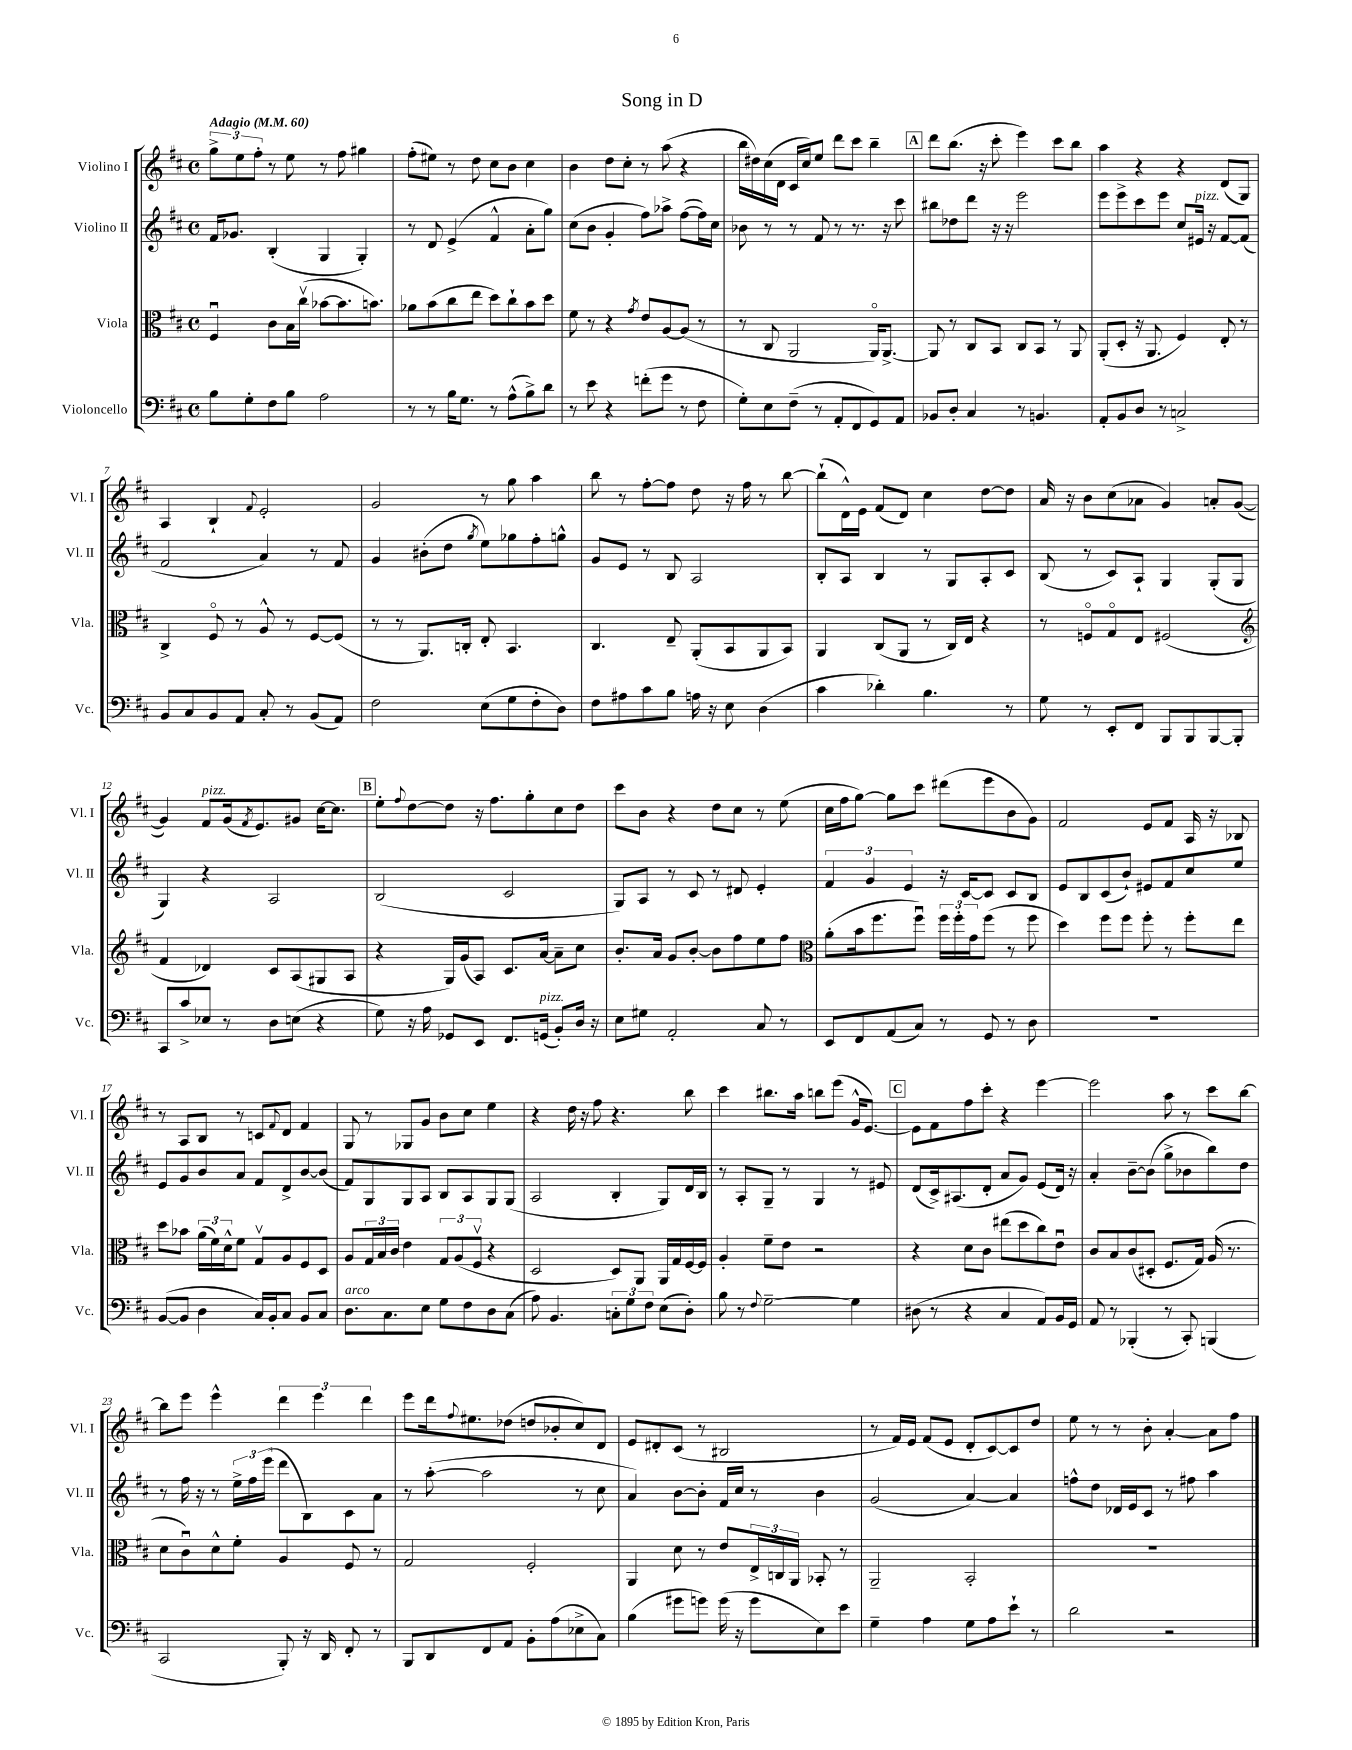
\header { title = "Song in D" }
<<
\new StaffGroup <<
\new Staff = "s0" \with { instrumentName = "Violino I" shortInstrumentName = "Vl. I" } {
    \clef treble \key d \major \defaultTimeSignature \time 4/4 \tempo "Adagio" 4 = 60
    \tuplet 3/2 { g''8-> e''8 fis''8-. } r8 e''8 r8 fis''8 gis''4 |
    fis''8-.( eis''8) r8 d''8 cis''8 b'8 cis''4 |
    b'4 d''8 cis''8-. r8 a''8( r4 |
    b''16 dis''16) cis''16( d'16 cis'16 cis''16) e''8 d'''8 cis'''8 b''4-- |
    \mark \markup { \box "A" } d'''8 b''8.( r16 cis'''8-. e'''4) cis'''8 b''8 |
    a''4 r4 r4 d'8( g8) |
    a4 b4-! \appoggiatura { fis'8 } e'2-. |
    g'2 r8 g''8 a''4 |
    b''8 r8 fis''8~-. fis''8 d''8 r16 fis''16 r8 b''8~ |
    b''8-!( d'16-^) e'16 fis'8( d'8) cis''4 d''8~ d''8 |
    a'16 r16 b'8 cis''8( aes'8 g'4) a'8-. g'8~( |
    g'4) fis'8^\markup { \italic "pizz." } g'16( \acciaccatura { fis'8 } e'8.) gis'8 cis''16~ cis''8. |
    \mark \markup { \box "B" } e''8-. \appoggiatura { fis''8 } d''8~ d''8 r16 fis''8. g''8-. cis''8 d''8 |
    cis'''8 b'8 r4 d''8 cis''8 r8 e''8( |
    cis''16 fis''16 g''8~) g''8 cis'''8 dis'''8( e'''8 b'8 g'8) |
    fis'2 e'8 fis'8 a16 r16 bes8 |
    r8 a8 b8 r8 c'8 \appoggiatura { fis'8 } d'8 fis'4 |
    g8 r8 ges8 g'8 b'8 cis''8 e''4 |
    r4 d''16 r16 fis''8 r4. b''8 |
    cis'''4 bis''8. a''16 b''8 e'''8( g'16-^ e'8.~) |
    \mark \markup { \box "C" } e'8 fis'8 fis''8 cis'''8-. r4 e'''4~ |
    e'''2 a''8 r8 cis'''8 b''8~ |
    b''8 e'''8 e'''4-^ \tuplet 3/2 { d'''4 e'''4 d'''4 } |
    e'''8 d'''16 \appoggiatura { fis''8 } eis''8. des''8( d''8 bes'8-. cis''8) d'8 |
    e'8 dis'8-. cis'8( r8 bis2 |
    r8 fis'16) e'16 fis'8( e'8 d'8-. cis'8~) cis'8 d''8 |
    e''8 r8 r8 b'8-. a'4~-. a'8 fis''8 \bar "|." |
}
\new Staff = "s1" \with { instrumentName = "Violino II" shortInstrumentName = "Vl. II" } {
    \clef treble \key d \major \defaultTimeSignature \time 4/4
    fis'16 ges'8. b4-.( g4 g4-.) |
    r8 d'8 e'4->( fis'4-^ a'8-. g''8) |
    cis''8( b'8 g'4-. fis''8) aes''8-> fis''8~( fis''16) cis''16 |
    bes'8 r8 r8 fis'8 r8 r8. r16 cis'''8 |
    \mark \markup { \box "A" } bis''8 des''8 d'''8 r16 r16 e'''2 |
    e'''8 e'''8-> cis'''8 e'''8 cis''8 eis'16^\markup { \italic "pizz." } r16 fis'8~ fis'8( |
    fis'2 a'4) r8 fis'8 |
    g'4 bis'8-.( d''8 \acciaccatura { g''8 } e''8) ges''8 fis''8-. g''8-^ |
    g'8 e'8 r8 b8 a2 |
    b8-. a8 b4 r8 g8 a8-. cis'8 |
    b8( r8 cis'8) a8-! g4 g8-.( g8 |
    g4) r4 a2 |
    \mark \markup { \box "B" } b2( cis'2 |
    g8) a8 r8 cis'8 r8 dis'8 e'4-. |
    \tuplet 3/2 { fis'4 g'4 e'4 } r16 cis'16~ cis'8 cis'8 b8 |
    e'8 b8 cis'8( b'8-!) eis'8 fis'8 cis''8 e''8 |
    e'8 g'8 b'8 a'8 fis'8 d'8-> b'8~ b'8( |
    fis'8) g8 g8 a8 b8 a8 g8 g8( |
    a2 b4-. g8) d'16 b16 |
    r8 a8-. g8-- r8 g4 r8 eis'8 |
    \mark \markup { \box "C" } d'8( cis'16->) ais8.( d'8-. a'8 g'8) e'8( d'16) r16 |
    a'4-. b'8~-- b'8( g''8-> bes'8 b''8) d''8 |
    r8 fis''16 r16 r8 \tuplet 3/2 { e''16-> fis''16 e'''16( } d'''8 b8) cis'8 a'8 |
    r8 a''8~-.( a''2 r8 cis''8 |
    a'4) b'8~ b'8-. fis'16 cis''16 r8 b'4 |
    g'2( a'4~) a'4 |
    f''8-^ d''8 des'16 e'16 cis'8 r8 fis''8 a''4 \bar "|." |
}
\new Staff = "s2" \with { instrumentName = "Viola" shortInstrumentName = "Vla." } {
    \clef alto \key d \major \defaultTimeSignature \time 4/4
    fis4\downbow cis'8 b16 cis''16\upbow( bes'8~ bes'8. b'8.) |
    aes'8 b'8( cis''8 e''8 d''8) cis''8-! b'8 d''8 |
    fis'8 r8 r4 \acciaccatura { g'8 } e'8 a8~ a8( r8 |
    r8 cis8 a,2 a,16\flageolet) a,8.~-> |
    \mark \markup { \box "A" } a,8 r8 cis8 b,8 cis8 b,8 r8 a,8 |
    a,8-.( d8-. r16 a,8. fis4) e8-. r8 |
    cis4-> fis8\flageolet r8 a8-^ r8 fis8~ fis8( |
    r8 r8 a,8.) c16-. e8-. b,4. |
    cis4. e8-- a,8-.( b,8 a,8 b,8) |
    a,4 cis8( a,8 r8 cis16) e16 r4 |
    r8 f8\flageolet g8\flageolet e8 fis2( |
    \clef treble fis'4 des'4) cis'8 a8( gis8 a8 |
    \mark \markup { \box "B" } r4 g16) g'16( a8) cis'8. a'16~ a'8-- cis''8 |
    b'8.-. a'16 g'8 b'8~-. b'8 fis''8 e''8 fis''8 |
    \clef alto a'8-.( b'16 fis''8. fis''8\downbow) \tuplet 3/2 { fis''16 fis''16-. g'16 } fis''8( r8 fis''8 |
    d''4) fis''8 fis''8 fis''8-. r8 fis''8-. e''8 |
    d''8 bes'8 \tuplet 3/2 { a'16( fis'16) d'16-^ } fis'8 g8\upbow a8 fis8 d8 |
    a8 \tuplet 3/2 { g16 b16 cis'16 } e'4 \tuplet 3/2 { g8 a8( fis8\upbow } r4 |
    d2 d8) a,8 a,16 g16 fis16~ fis16 |
    a4-. fis'8-- e'8 r2 |
    \mark \markup { \box "C" } r4 d'8 cis'8 eis''8( d''8 cis''8) e'8\downbow |
    cis'8 b8 cis'8( dis8-. fis8. g16) a16( r8. |
    d'8 cis'8\downbow) d'8-^ fis'8-. a4 fis8 r8 |
    g2 fis2-. |
    a,4 d'8 r8 e'8 \tuplet 3/2 { e16-> c16 a,16 } bes,8-. r8 |
    a,2-- b,2-. |
    R1 \bar "|." |
}
\new Staff = "s3" \with { instrumentName = "Violoncello" shortInstrumentName = "Vc." } {
    \clef bass \key d \major \defaultTimeSignature \time 4/4
    b8 g8-. fis8 b8 a2 |
    r8 r8 b16 g8. r8 a8-^( b8->) d'8 |
    r8 e'8 r4 f'8-.( g'8 r8 fis8 |
    g8-.) e8 fis8--( r8 a,8-. fis,8 g,8) a,8 |
    \mark \markup { \box "A" } bes,8 d8-. cis4 r8 b,4. |
    a,8-. b,8 d8 r8 c2-> |
    b,8 cis8 b,8 a,8 cis8-. r8 b,8( a,8) |
    fis2 e8( g8 fis8-. d8) |
    fis8 ais8 cis'8 b8 a16 r16 e8 d4( |
    cis'4 des'4-.) b4. r8 |
    g8 r8 e,8-. fis,8 b,,8 b,,8 b,,8~ b,,8-. |
    cis,8 cis'8-> ees8 r8 d8 e8( r4 |
    \mark \markup { \box "B" } g8) r16 a16 ges,8 e,8 fis,8. g,16^\markup { \italic "pizz." }( b,8-.) d16 r16 |
    e8 gis8 a,2-. cis8 r8 |
    e,8 fis,8 a,8( cis8) r8 g,8 r8 d8 |
    R1 |
    b,8~( b,8 d4 cis16) b,16-. cis8 b,8 cis8 |
    d8.^\markup { \italic "arco" } cis8. e8 g8 fis8 d8 cis8( |
    a8) b,4. \tuplet 3/2 { c8-. g8 fis8 } e8( d8-.) |
    b8 r8 \appoggiatura { fis8 } g2~-- g4 |
    \mark \markup { \box "C" } dis8( r8 r4 cis4 a,8) b,16 g,16 |
    a,8 r8 bes,,4-.( r8 cis,8-.) b,,4( |
    cis,2 b,,8-.) r16 d,16 fis,8-. r8 |
    b,,8 d,8 fis,8 a,8 b,8-. a8( ees8-> cis8) |
    b4( gis'8 g'8) g'16( r16 g'8 e8) e'8 |
    g4-- a4 g8 a8 e'8-! r8 |
    d'2 r2 \bar "|." |
}
>>
>>
